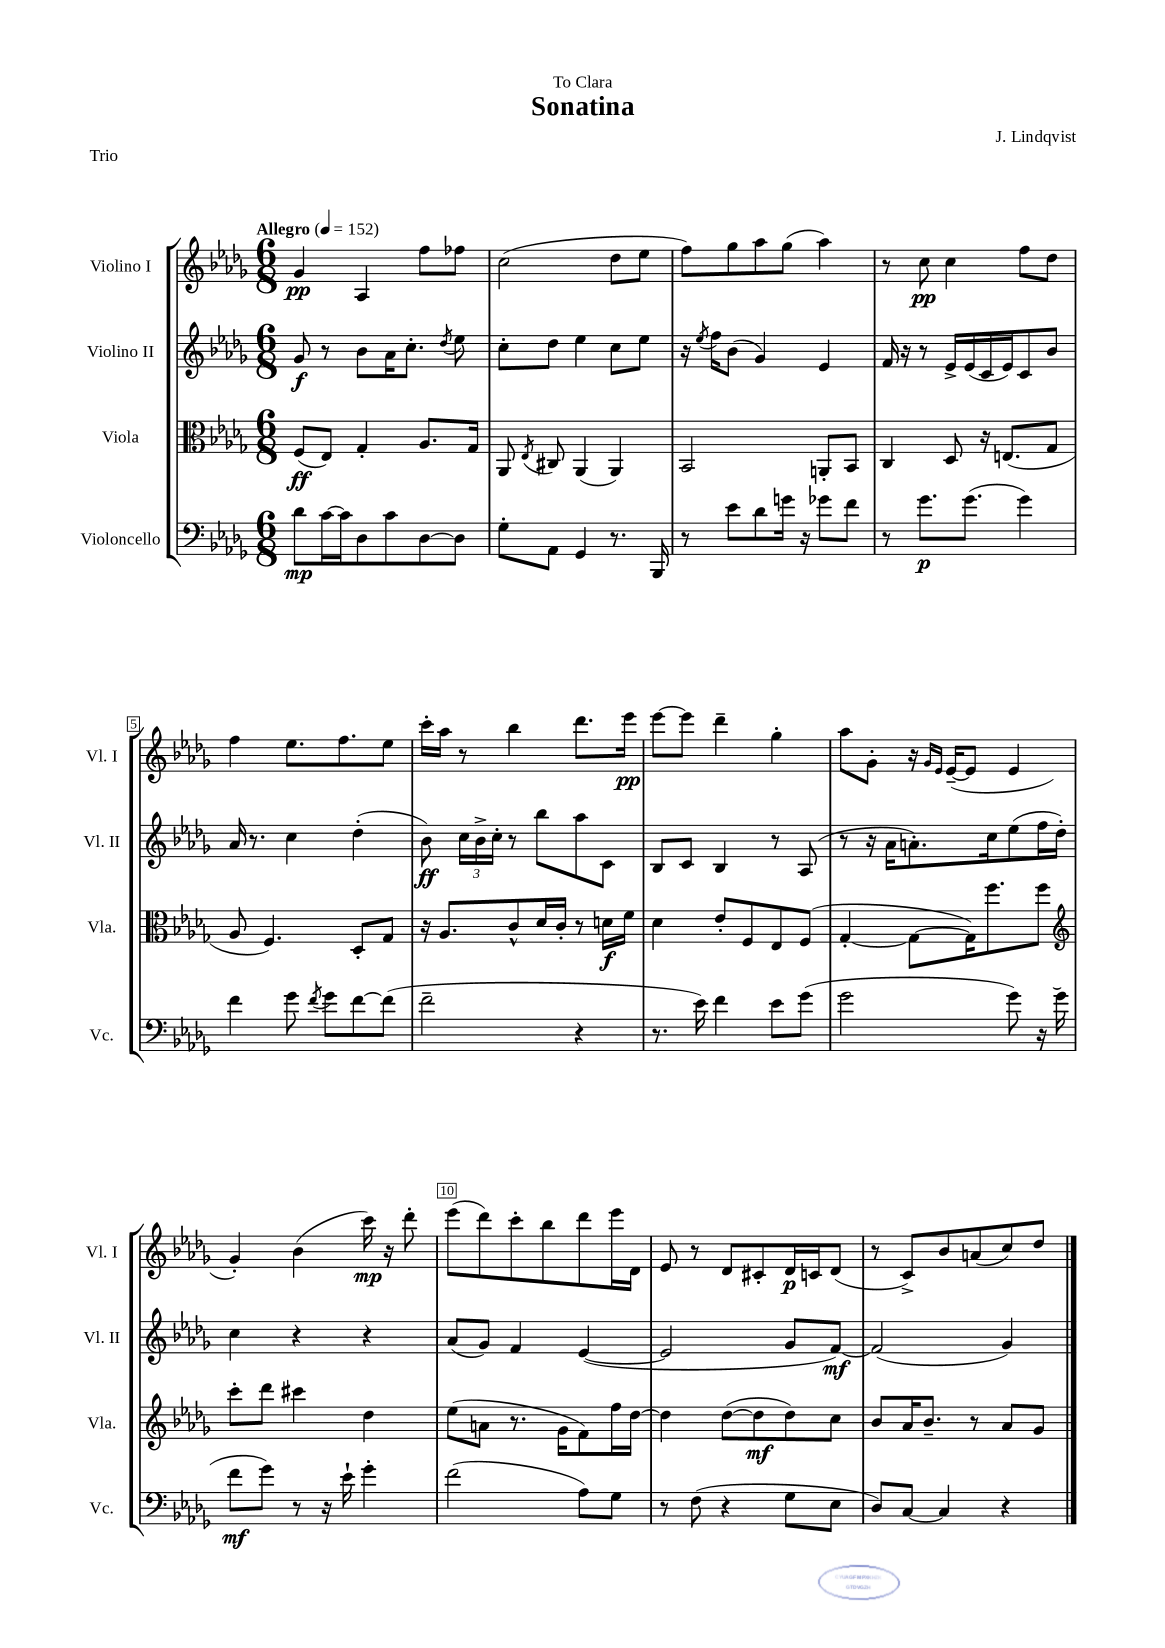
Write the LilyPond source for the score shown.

\header { title = "Sonatina" composer = "J. Lindqvist" dedication = "To Clara" piece = "Trio" }
<<
\new StaffGroup <<
\new Staff = "s0" \with { instrumentName = "Violino I" shortInstrumentName = "Vl. I" } {
    \clef treble \key des \major \numericTimeSignature \time 6/8 \tempo "Allegro" 4 = 152
    \autoBeamOff ges'4\pp aes4 f''8[ fes''8] |
    c''2( des''8[ ees''8] |
    f''8[) ges''8 aes''8 ges''8]( aes''4) |
    r8 c''8\pp c''4 f''8[ des''8] |
    f''4 ees''8.[ f''8. ees''8] |
    c'''16[-. aes''16] r8 bes''4 des'''8.[ ees'''16]\pp |
    ees'''8[~ ees'''8] des'''4-- ges''4-. |
    aes''8[ ges'8]-. r16 \grace { ges'16[ ees'16] } ees'16[~--( ees'8] ees'4 |
    ges'4-.) bes'4( c'''16\mp) r16 des'''8-. |
    ees'''8[( des'''8) c'''8-. bes''8 des'''8 ees'''16 des'16] |
    ees'8 r8 des'8[ cis'8-. des'16\p c'16 des'8]( |
    r8 c'8[->) bes'8 a'8( c''8) des''8] \bar "|." |
}
\new Staff = "s1" \with { instrumentName = "Violino II" shortInstrumentName = "Vl. II" } {
    \clef treble \key des \major \numericTimeSignature \time 6/8
    \autoBeamOff ges'8\f r8 bes'8[ aes'16 c''8.]-. \acciaccatura { des''8 } ees''8 |
    c''8[-. des''8] ees''4 c''8[ ees''8] |
    r16 \acciaccatura { ees''8 } f''16[ bes'8]( ges'4) ees'4 |
    f'16 r16 r8 ees'16[-> ees'16( c'16 ees'16) c'8 bes'8] |
    aes'16 r8. c''4 des''4-.( |
    bes'8\ff) \tuplet 3/2 { c''16[ bes'16-> c''16]-. } r8 bes''8[ aes''8 c'8] |
    bes8[ c'8] bes4 r8 aes8( |
    r8 r16 aes'16[ a'8.-.) c''16 ees''8( f''16 des''16]-.) |
    c''4 r4 r4 |
    aes'8[( ges'8]) f'4 ees'4~( |
    ees'2 ges'8[ f'8]~\mf) |
    f'2( ges'4) \bar "|." |
}
\new Staff = "s2" \with { instrumentName = "Viola" shortInstrumentName = "Vla." } {
    \clef alto \key des \major \numericTimeSignature \time 6/8
    \autoBeamOff f8[\ff( ees8]) ges4-. aes8.[ ges16] |
    aes,8 \acciaccatura { ees8 } cis8 aes,4( aes,4) |
    bes,2 a,8[-. bes,8] |
    c4 des8 r16 e8.[( ges8] |
    aes8 f4.) des8[-. ges8] |
    r16 aes8.[ c'8-^ des'16 c'16]-. r8 d'16[\f f'16] |
    des'4 ees'8[-. f8 ees8 f8]( |
    ges4~-. ges8[~ ges16) f''8. f''8] |
    \clef treble c'''8[-. des'''8] cis'''4 des''4 |
    ees''8[( a'8] r8. ges'16[ f'8) f''16 des''16]~ |
    des''4 des''8[~( des''8\mf des''8) c''8] |
    bes'8[ aes'16 bes'8.]-- r8 aes'8[ ges'8] \bar "|." |
}
\new Staff = "s3" \with { instrumentName = "Violoncello" shortInstrumentName = "Vc." } {
    \clef bass \key des \major \numericTimeSignature \time 6/8
    \autoBeamOff des'8[\mp c'16~ c'16 des8 c'8 des8~ des8] |
    ges8[-. aes,8] ges,4 r8. bes,,16 |
    r8 ees'8[ des'8 g'16] r16 ges'8[ f'8] |
    r8 ges'8.[\p ges'8.]( ges'4) |
    f'4 ges'8 \acciaccatura { f'8 } ges'8[ f'8~ f'8]( |
    f'2-- r4 |
    r8. ees'16) f'4 ees'8[ ges'8]( |
    ges'2 ges'8) r16 ges'16( |
    f'8[\mf ges'8]) r8 r16 ees'16-! ges'4-. |
    f'2( aes8[) ges8] |
    r8 f8( r4 ges8[ ees8] |
    des8[) c8]~ c4 r4 \bar "|." |
}
>>
>>
\layout { \context { \Score \override BarNumber.break-visibility = ##(#f #t #t) barNumberVisibility = #(every-nth-bar-number-visible 5) \override BarNumber.stencil = #(make-stencil-boxer 0.1 0.3 ly:text-interface::print) } }
